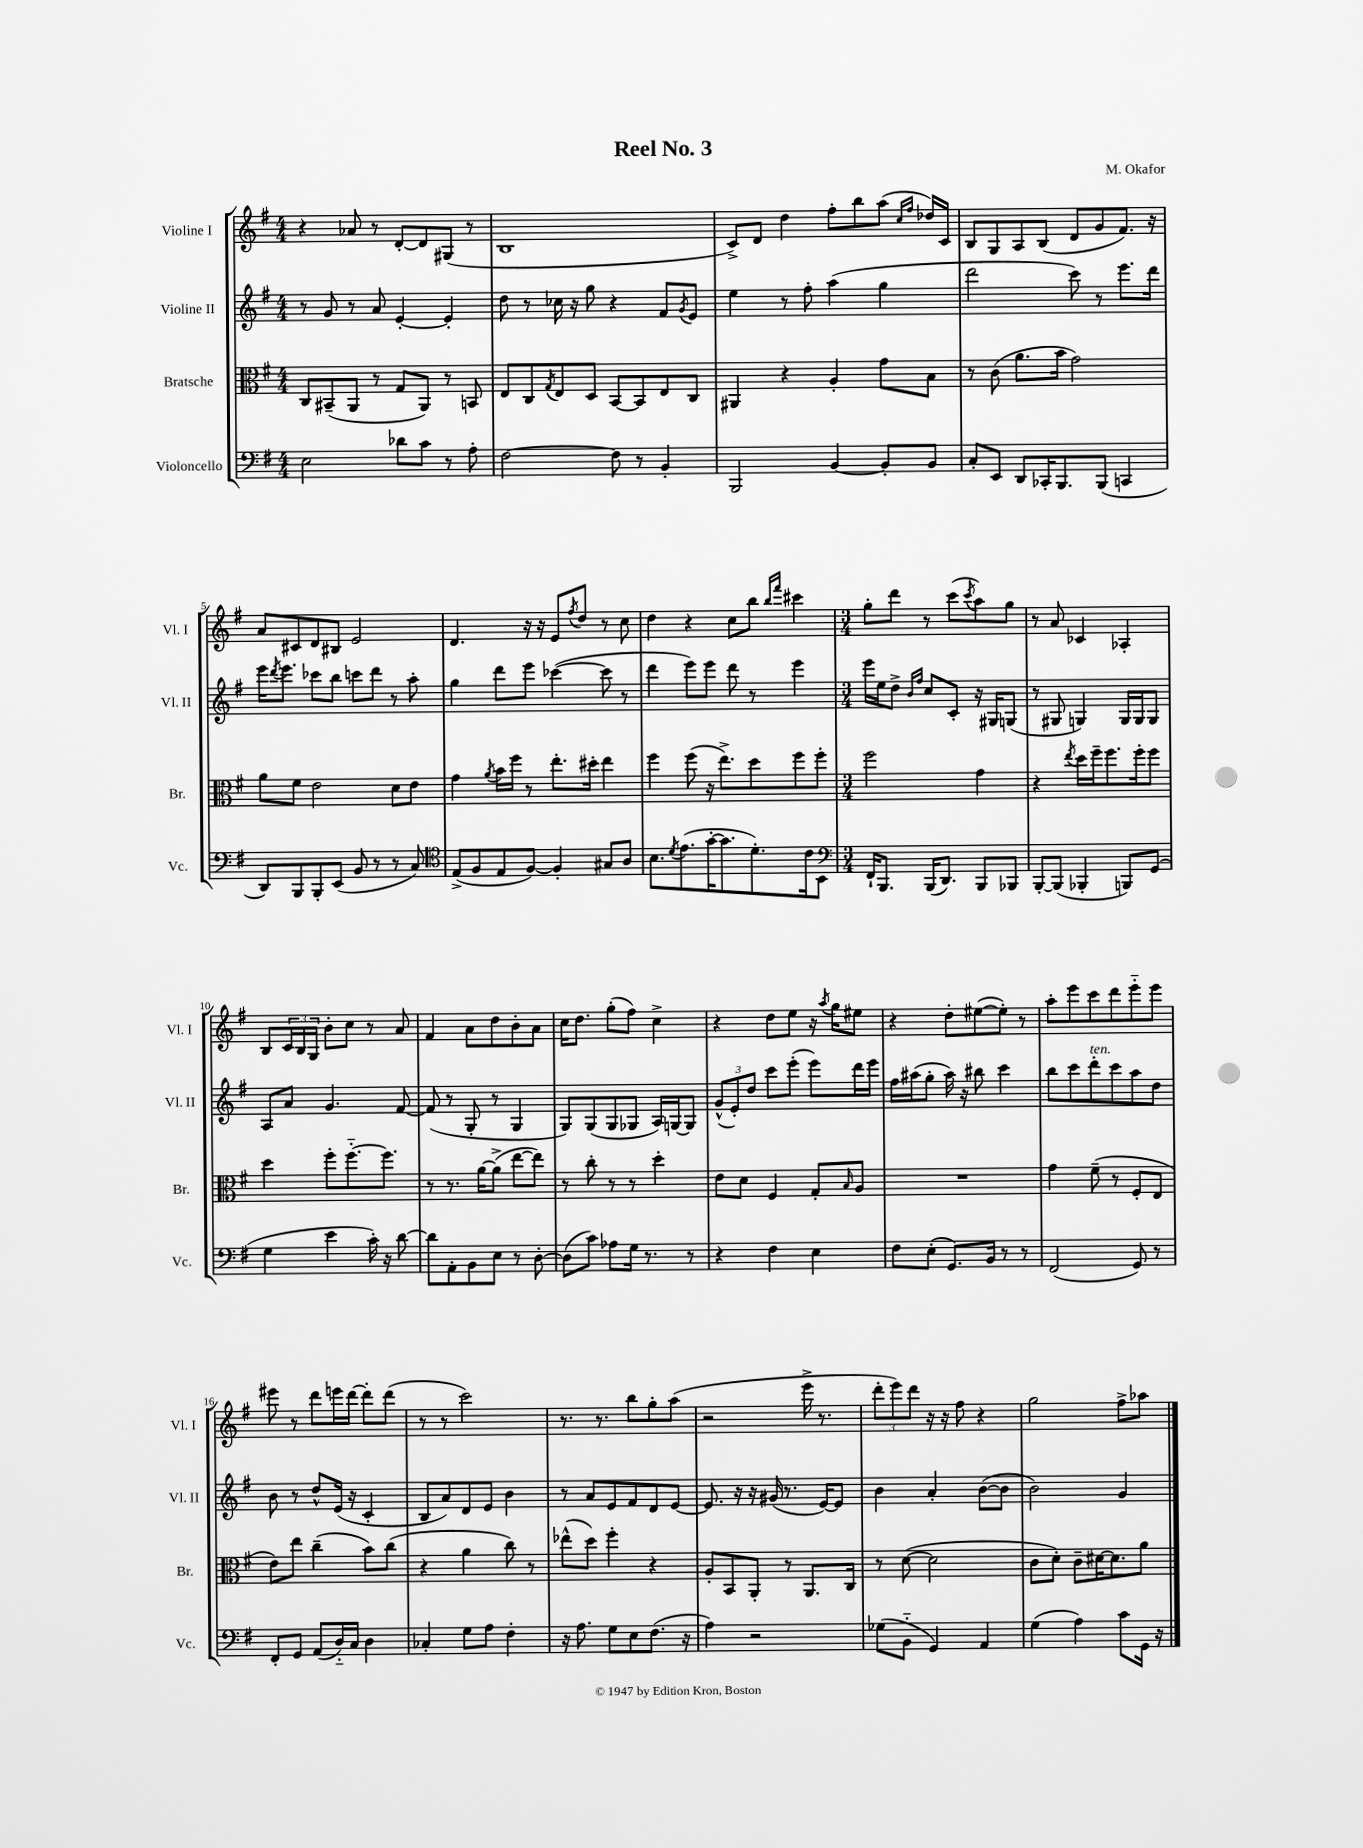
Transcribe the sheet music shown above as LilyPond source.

\header { title = "Reel No. 3" composer = "M. Okafor" }
<<
\new StaffGroup <<
\new Staff = "s0" \with { instrumentName = "Violine I" shortInstrumentName = "Vl. I" } {
    \clef treble \key g \major \numericTimeSignature \time 4/4
    r4 aes'8 r8 d'8~-. d'8 gis8( r8 |
    b1 |
    c'8->) d'8 d''4 fis''8-. b''8 a''8( \grace { c''16 fis''16 } des''16) c'16 |
    b8 g8 a8 b8( d'8 g'8 fis'8.) r16 |
    a'8 cis'8 d'8 bis8 e'2 |
    d'4. r16 r16 e'8 \acciaccatura { fis''8 } d''8 r8 c''8 |
    d''4 r4 c''8 b''8 \grace { b''16 fis'''16 } cis'''4 |
    \numericTimeSignature \time 3/4 g''8-. d'''8 r8 c'''8( \acciaccatura { c'''8 } a''8) g''8 |
    r8 a'8 ces'4 aes4-. |
    b8 \tuplet 3/2 { c'16 b16 g16 } b'8-. c''8 r8 a'8 |
    fis'4 a'8 d''8 b'8-. a'8 |
    c''16 d''8. g''8-.( fis''8) c''4-> |
    r4 d''8 e''8 r16 \acciaccatura { a''8 } g''16 eis''8 |
    r4 d''8-. eis''8~( eis''8-.) r8 |
    a''8-. e'''8 c'''8 d'''8 e'''8-_ e'''8 |
    eis'''8 r8 d'''8 e'''16 d'''16~ d'''8-. d'''8( |
    r8 r8 c'''2) |
    r8. r8. b''8 g''8-. a''8( |
    r2 e'''16-> r8. |
    \tuplet 3/2 { d'''8-. e'''8) d'''8 } r16 r16 fis''8 r4 |
    g''2 fis''8-> aes''8 \bar "|." |
}
\new Staff = "s1" \with { instrumentName = "Violine II" shortInstrumentName = "Vl. II" } {
    \clef treble \key g \major \numericTimeSignature \time 4/4
    r8 g'8 r8 a'8 e'4~-. e'4-. |
    d''8 r8 ces''16 r16 g''8 r4 fis'8 \acciaccatura { g'8 } e'8 |
    e''4 r8 fis''8-. a''4( g''4 |
    d'''2 c'''8) r8 e'''8. d'''16 |
    e'''16 \acciaccatura { d'''8 } e'''8. ces'''8 b''8 c'''8 d'''8 r8 a''8-. |
    g''4 d'''8 e'''8 ces'''4~( ces'''8 r8 |
    d'''4 e'''8) e'''8 d'''8 r8 e'''4 |
    \numericTimeSignature \time 3/4 e'''16 e''16 d''8-> \grace { b'16 fis''16 } c''8 c'8-. r16 gis16 g8( |
    r8 gis8 g4) g16 g16 g8 |
    a8 a'8 g'4. fis'8~ |
    fis'8( r8 g8-. r8 g4 |
    g8) g8( g8 ges8 a16) g16~ g8 |
    \tuplet 3/2 { g'8-^( e'8-.) d''8 } c'''8 e'''8-.( e'''8) d'''16 e'''16 |
    fis''16 ais''16( g''8-. ais''16) r16 bis''8 c'''4 |
    b''8 c'''8 d'''8-.^\markup { \italic "ten." } c'''8 a''8 d''8 |
    b'8 r8 d''8-^ e'16( r16 c'4-. |
    b8 a'8) d'8 e'8 b'4 |
    r8 a'8 e'8 fis'8 d'8 e'8~ |
    e'8. r16 r16 gis'16( r8. e'16~) e'8 |
    b'4 a'4-. b'8~( b'8 |
    b'2) g'4 \bar "|." |
}
\new Staff = "s2" \with { instrumentName = "Bratsche" shortInstrumentName = "Br." } {
    \clef alto \key g \major \numericTimeSignature \time 4/4
    c8 bis,8--( a,8 r8 g8 a,8) r8 b,8 |
    e8 c8 \acciaccatura { g8 } e8 d8 b,8~ b,8 e8 c8 |
    ais,4 r4 a4-. g'8 b8 |
    r8 c'8( a'8. b'16 g'2) |
    a'8 fis'8 e'2 d'8 e'8 |
    g'4 \acciaccatura { a'8 } b'16 fis''16 r8 e''8.-. dis''16-. e''4 |
    fis''4 fis''8( r16 e''8.->) d''8 fis''8 fis''8-. |
    \numericTimeSignature \time 3/4 fis''2 g'4 |
    r4 \acciaccatura { e''8 } d''16 fis''16-- fis''8. fis''16-. fis''8 |
    d''4 fis''8-. fis''8.~-_ fis''8. |
    r8 r8. a'16~ a'8->( e''8~ e''8) |
    r8 c''8-. r8 r8 d''4-. |
    e'8 d'8 fis4 g8-. \grace { b16 } a8 |
    R2. |
    g'4 fis'8--( r8 fis8-. e8 |
    e'8) e''8 c''4--( b'8) c''8( |
    r4 a'4 c''8) r8 |
    ees''8-^( d''8) fis''4-. r4 |
    a8-. b,8 a,8-. r8 a,8. c16 |
    r8 d'8~( d'2 |
    c'8 d'8-.) c'8-- dis'16~ dis'8. a'8 \bar "|." |
}
\new Staff = "s3" \with { instrumentName = "Violoncello" shortInstrumentName = "Vc." } {
    \clef bass \key g \major \numericTimeSignature \time 4/4
    e2 des'8 c'8 r8 a8-. |
    fis2~ fis8 r8 b,4-. |
    b,,2 b,4~ b,8-. b,8 |
    c8-. e,8 d,8 ces,16-. b,,8. b,,8( c,4 |
    d,8) b,,8 b,,8-. e,8( b,8 r8 r8 c8) |
    \clef tenor e8->( fis8 e8 fis8~) fis4-. gis8 a8 |
    b8. \acciaccatura { d'8 } e'8.( g'16~-. g'8. d'8.-.) c'16 b,8 |
    \numericTimeSignature \time 3/4 \clef bass fis,16-! b,,8. b,,16( d,8.) b,,8 bes,,8 |
    b,,8~-. b,,8( bes,,4-. b,,8) g,8( |
    g4 e'4 c'16-.) r16 d'8~ |
    d'8 a,8-. b,8 e8 r8 d8~-. |
    d8( c'8) aes8 g16 r8. r8 |
    r4 fis4 e4 |
    fis8 e8-.( g,8.) b,16 r8 r8 |
    fis,2( g,8) r8 |
    fis,8-. g,8 a,8( d16-_) c16 d4 |
    ces4-. g8 a8 fis4-. |
    r16 a8. g8 e8 fis8.( r16 |
    a4) r2 |
    ges8( b,8-_ g,4) a,4 |
    g4( a4) c'8 g,16 r16 \bar "|." |
}
>>
>>
